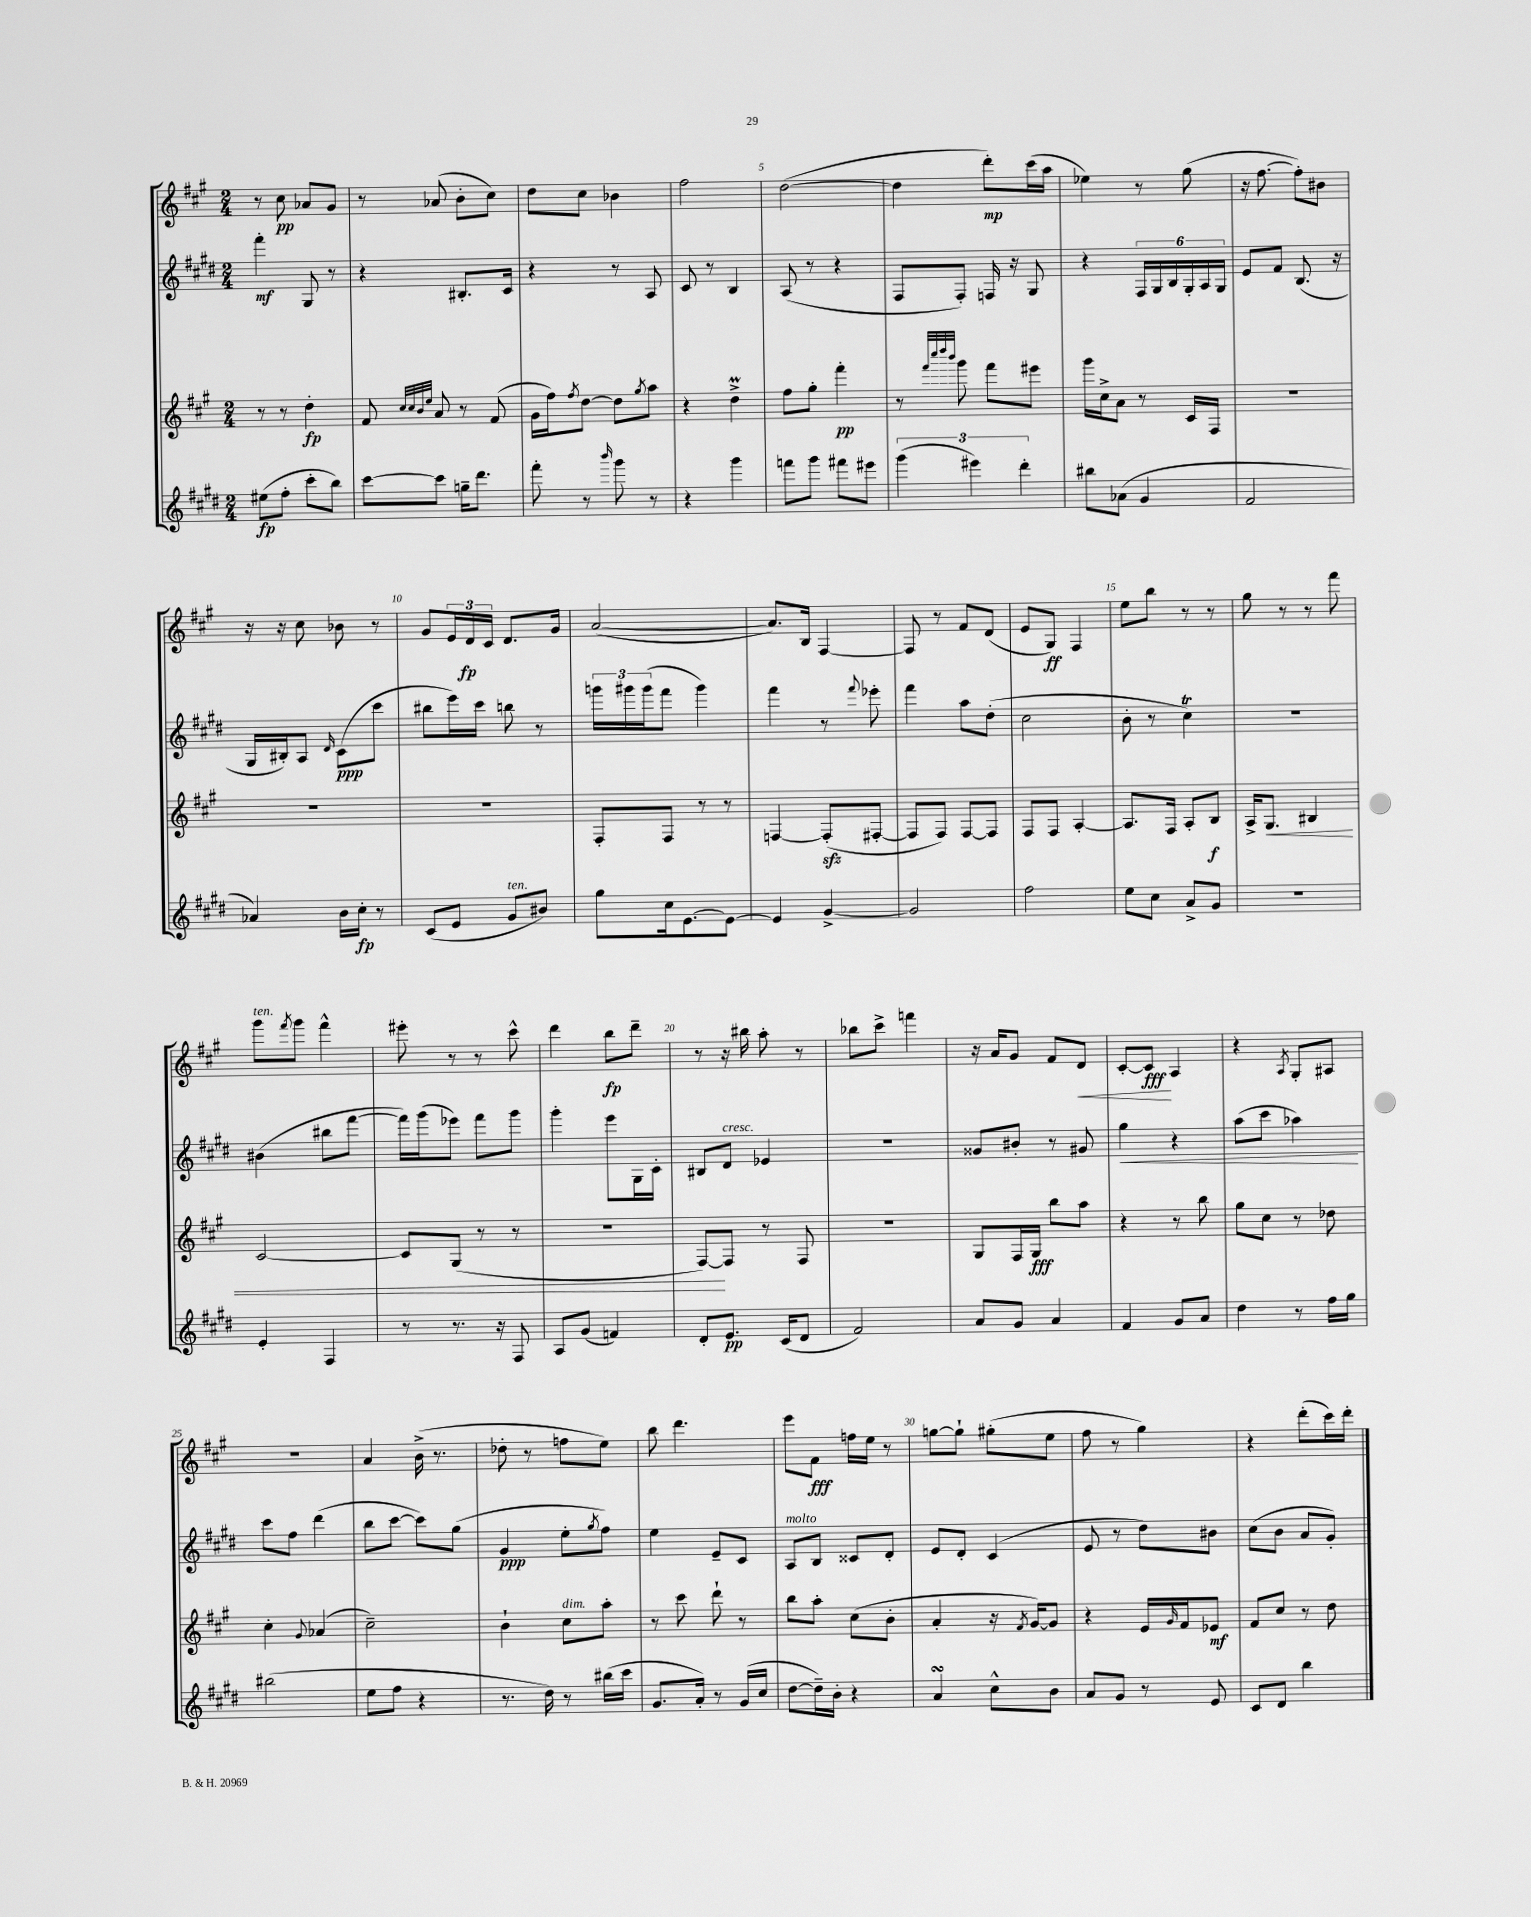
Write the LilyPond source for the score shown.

<<
\new StaffGroup <<
\new Staff = "s0" {
    \clef treble \key a \major \numericTimeSignature \time 2/4
    r8 cis''8\pp aes'8 gis'8 |
    r8 aes'8( b'8-. cis''8) |
    d''8 cis''8 bes'4 |
    fis''2 |
    d''2~( |
    d''4 d'''8-.\mp) cis'''16( a''16 |
    ees''4) r8 gis''8( |
    r16 fis''8.~ fis''8-.) bis'8 |
    r16 r16 cis''8 bes'8 r8 |
    gis'8 \tuplet 3/2 { e'16 d'16\fp cis'16 } d'8. gis'16 |
    a'2~( |
    a'8.) b16 fis4~ |
    fis8 r8 fis'8 d'8( |
    e'8 gis8\ff) fis4 |
    e''8 b''8 r8 r8 |
    gis''8 r8 r8 fis'''8 |
    gis'''8^\markup { \italic "ten." } \acciaccatura { fis'''8 } gis'''8 fis'''4-^ |
    eis'''8-. r8 r8 cis'''8-^ |
    d'''4 b''8\fp d'''8-- |
    r8 r16 bis''16 a''8-. r8 |
    bes''8 cis'''8-> f'''4 |
    r16 a'16 gis'8 fis'8 d'8\< |
    cis'8~-. cis'8\fff\! a4 |
    r4 \acciaccatura { a8 } gis8-. ais8 |
    r2 |
    a'4 b'16->( r8. |
    des''8-. r8 f''8 e''8) |
    b''8 d'''4. |
    e'''8 fis'8\fff f''16 e''16 r8 |
    g''8~ g''8-! gis''8-.( e''8 |
    fis''8 r8 gis''4) |
    r4 d'''8-.( cis'''16) d'''16-. \bar "|." |
}
\new Staff = "s1" {
    \clef treble \key e \major \numericTimeSignature \time 2/4
    fis'''4-.\mf gis8 r8 |
    r4 bis8.-. cis'16 |
    r4 r8 a8 |
    cis'8 r8 b4 |
    a8( r8 r4 |
    fis8 fis8-.) f16 r16 gis8 |
    r4 \tuplet 6/4 { fis16 gis16 b16 gis16-. a16 gis16 } |
    e'8 fis'8 b8.( r16 |
    gis16 bis16-.) a8 \grace { dis'16 } cis'8\ppp( cis'''8 |
    bis''8 e'''16) cis'''16 b''8 r8 |
    \tuplet 3/2 { g'''16 gis'''16 gis'''16( } fis'''8 gis'''4) |
    fis'''4 r8 \appoggiatura { fis'''8 } ees'''8-. |
    fis'''4 a''8 dis''8-.( |
    cis''2 |
    b'8-. r8 cis''4\trill) |
    r2 |
    bis'4( bis''8 fis'''8~ |
    fis'''16) gis'''16( ees'''8) fis'''8 gis'''8 |
    gis'''4-. e'''8 gis16 cis'16-. |
    bis8 dis'8^\markup { \italic "cresc." } ees'4 |
    r2 |
    gisis'8 bis'8-. r8 gis'8 |
    gis''4\< r4 |
    a''8( cis'''8 aes''4\!) |
    cis'''8 fis''8 dis'''4( |
    b''8 cis'''8~ cis'''8) gis''8( |
    gis'4\ppp e''8-. \acciaccatura { gis''8 } fis''8) |
    e''4 e'8-- cis'8 |
    a8^\markup { \italic "molto" } b8 cisis'8 dis'8-. |
    e'8 dis'8-. cis'4( |
    e'8 r8 dis''8) bis'8 |
    cis''8( b'8 a'8 gis'8-.) \bar "|." |
}
\new Staff = "s2" {
    \clef treble \key a \major \numericTimeSignature \time 2/4
    r8 r8 d''4-.\fp |
    fis'8 \grace { cis''32 cis''32 b'32 e''32 } a'8 r8 fis'8( |
    gis'16 fis''16) \acciaccatura { fis''8 } d''8~ d''8 \acciaccatura { gis''8 } a''8 |
    r4 d''4->\prall |
    fis''8 gis''8-. fis'''4-.\pp |
    r8 \grace { fis'''32 cis''''32 d''''32 b'''32 } gis'''8 fis'''8 eis'''8 |
    gis'''16 cis''16-> a'8 r8 cis'16 fis16 |
    R2 |
    r2 |
    R2 |
    fis8-. fis8 r8 r8 |
    f4~ f8-.\sfz( fis8~-. |
    fis8 fis8) fis8~ fis8 |
    fis8 fis8 a4~-. |
    a8. fis16 a8-. b8\f |
    a16-> gis8.\< bis4 |
    cis'2~ |
    cis'8 gis8( r8 r8 |
    R2 |
    fis8~\!) fis8 r8 fis8 |
    r2 |
    gis8 fis16 gis16\fff b''8 a''8 |
    r4 r8 b''8 |
    gis''8 cis''8 r8 des''8 |
    cis''4-. \appoggiatura { gis'8 } aes'4( |
    cis''2--) |
    b'4-! cis''8^\markup { \italic "dim." } a''8-. |
    r8 cis'''8 d'''8-! r8 |
    b''8 a''8-. cis''8( b'8-. |
    a'4-. r16 \acciaccatura { fis'8 } gis'16~) gis'8 |
    r4 e'16 \grace { gis'16 } fis'16 ees'8\mf |
    fis'8 cis''8 r8 d''8 \bar "|." |
}
\new Staff = "s3" {
    \clef treble \key e \major \numericTimeSignature \time 2/4
    eis''8\fp( fis''8-. cis'''8-. b''8) |
    cis'''8~ cis'''8 g''16-- dis'''8. |
    fis'''8-. r8 \grace { b'''16 } gis'''8 r8 |
    r4 gis'''4 |
    f'''8 gis'''8 fis'''8 eis'''8 |
    \tuplet 3/2 { gis'''4( eis'''4) dis'''4-. } |
    bis''8 aes'8( gis'4 |
    fis'2 |
    aes'4) b'16 cis''16-.\fp r8 |
    cis'8( e'8 gis'8^\markup { \italic "ten." } bis'8) |
    gis''8 cis''16 e'8.~ e'8~ |
    e'4 gis'4~-> |
    gis'2 |
    fis''2 |
    e''8 cis''8 a'8-> gis'8 |
    r2 |
    e'4-. fis4 |
    r8 r8. r16 fis8 |
    a8 gis'8( f'4) |
    dis'8-. e'8.\pp cis'16( dis'8 |
    fis'2) |
    a'8 gis'8 a'4 |
    fis'4 gis'8 a'8 |
    dis''4 r8 fis''16 gis''16 |
    bis''2( |
    e''8 fis''8 r4 |
    r8. dis''16) r8 bis''16( cis'''16 |
    gis'8. a'16-.) r8 gis'16( cis''16 |
    dis''8~ dis''16--) b'16-. r4 |
    a'4\turn cis''8-^ b'8 |
    a'8 gis'8 r8 e'8 |
    cis'8 dis'8 b''4 \bar "|." |
}
>>
>>
\layout { \context { \Score \override BarNumber.break-visibility = ##(#f #t #t) barNumberVisibility = #(every-nth-bar-number-visible 5) } }
